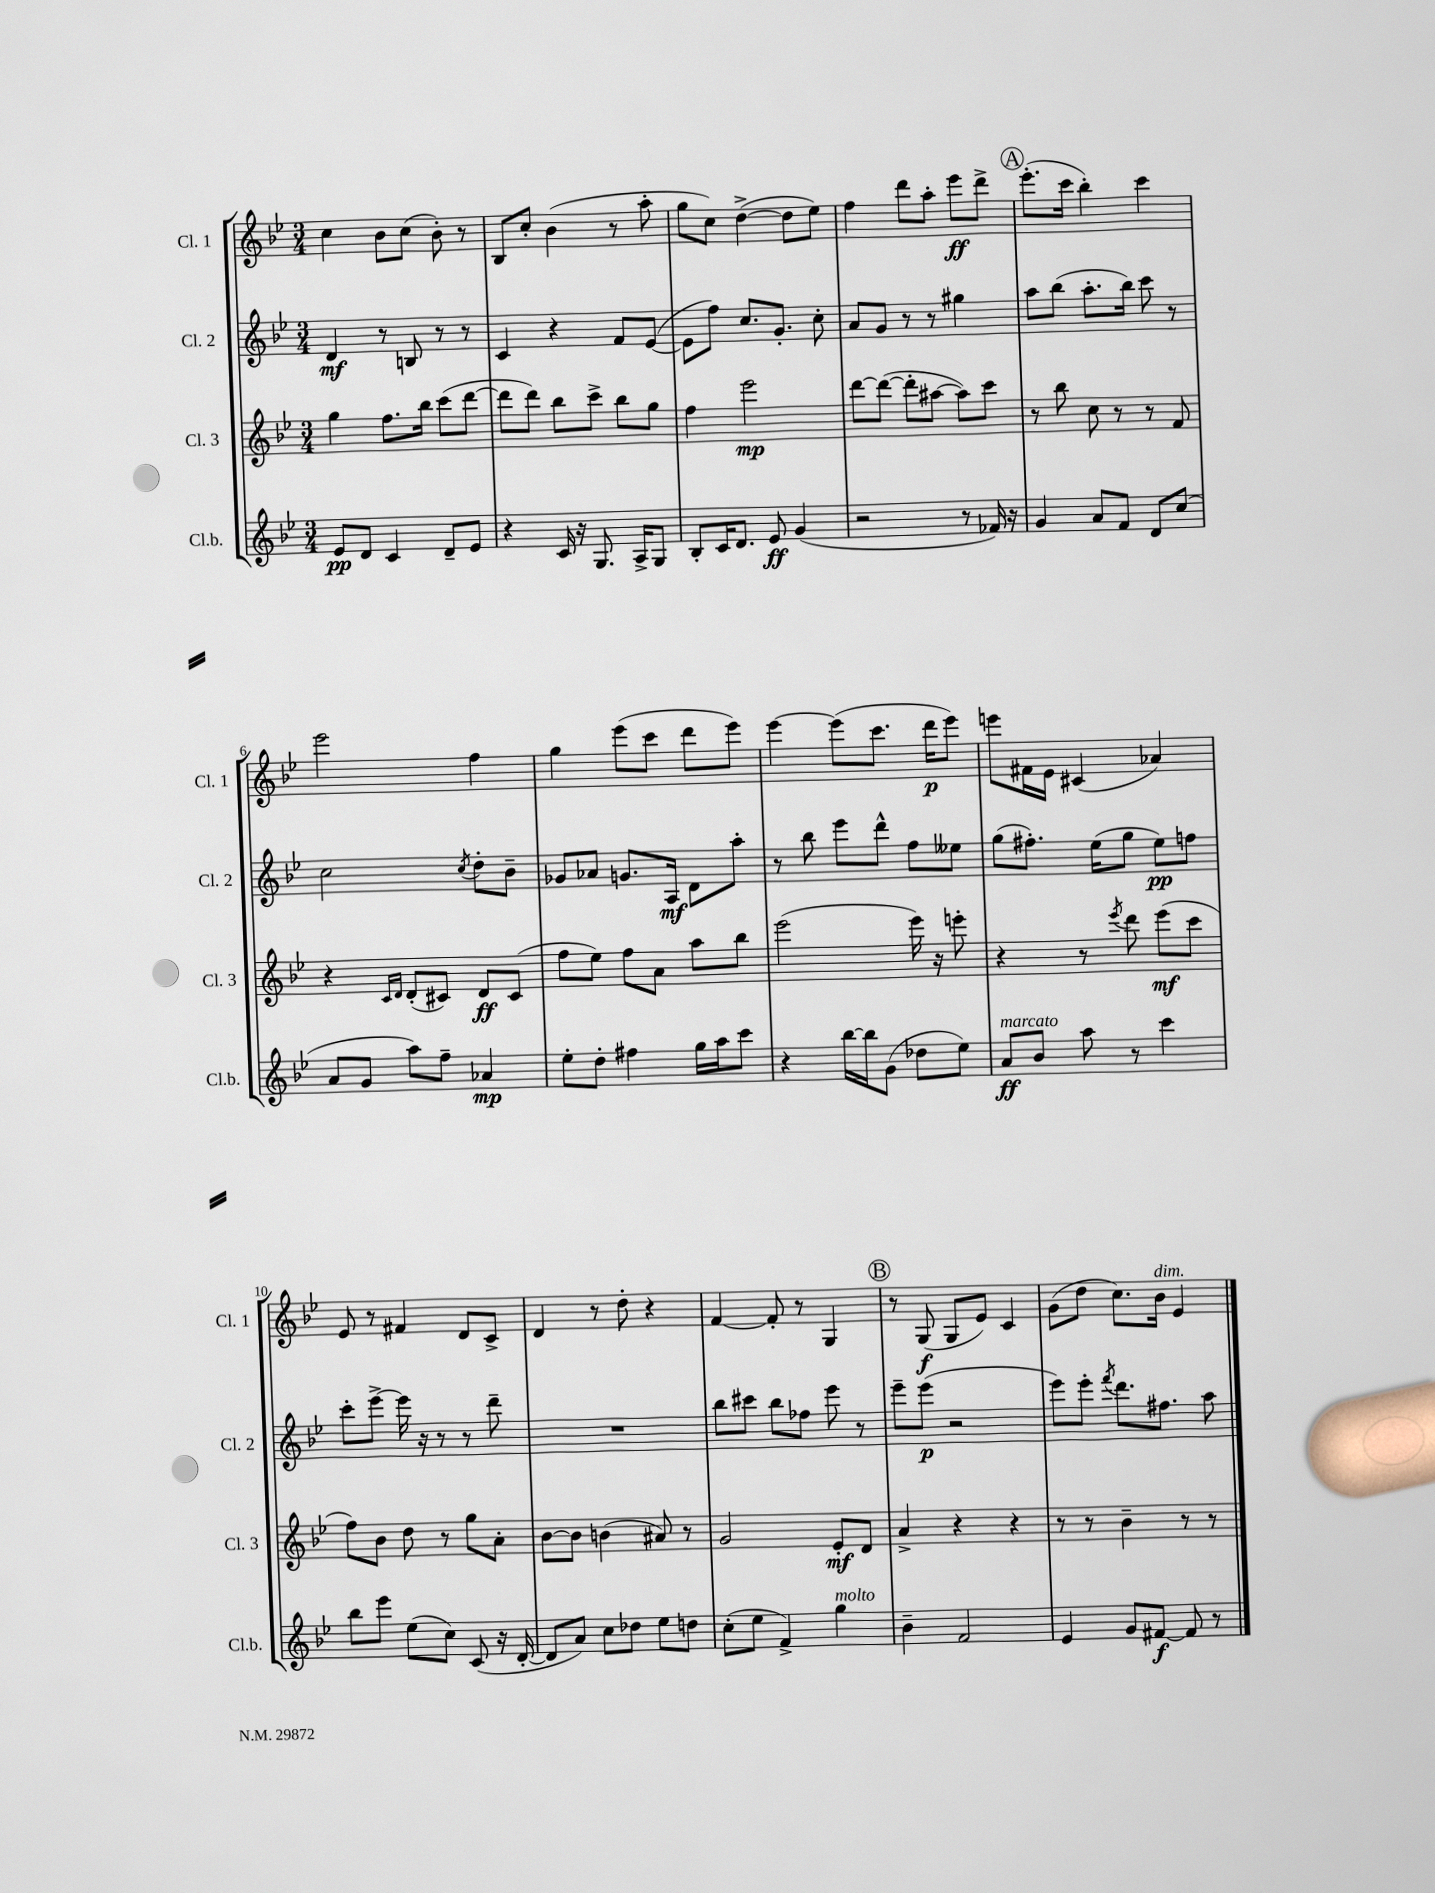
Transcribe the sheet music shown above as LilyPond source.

<<
\new StaffGroup <<
\new Staff = "s0" \with { instrumentName = "Cl. 1" shortInstrumentName = "Cl. 1" } {
    \clef treble \key bes \major \numericTimeSignature \time 3/4
    \autoBeamOff c''4 bes'8[ c''8]( bes'8-.) r8 |
    bes8[ c''8]-. bes'4( r8 a''8-. |
    g''8[ c''8]) d''4~->( d''8[ ees''8]) |
    f''4 d'''8[ a''8]-. ees'''8[\ff d'''8]-> |
    \mark \markup { \circle "A" } ees'''8.[-.( c'''16] bes''4-.) c'''4 |
    ees'''2 f''4 |
    g''4 ees'''8[( c'''8] d'''8[ ees'''8]) |
    ees'''4~ ees'''8[( c'''8.] d'''16[\p ees'''8]) |
    e'''8[ fis'16 ees'16] cis'4( aes'4) |
    ees'8 r8 fis'4 d'8[ c'8]-> |
    d'4 r8 d''8-. r4 |
    f'4~ f'8-. r8 g4 |
    \mark \markup { \circle "B" } r8 g8\f( g8[ ees'8]) c'4 |
    g'8[( d''8] c''8.[) bes'16]^\markup { \italic "dim." } ees'4 \bar "|." |
}
\new Staff = "s1" \with { instrumentName = "Cl. 2" shortInstrumentName = "Cl. 2" } {
    \clef treble \key bes \major \numericTimeSignature \time 3/4
    \autoBeamOff d'4\mf r8 b8 r8 r8 |
    c'4 r4 f'8[ ees'8]~( |
    ees'8[ f''8]) c''8.[ g'8.]-. c''8-. |
    a'8[ g'8] r8 r8 gis''4 |
    \mark \markup { \circle "A" } a''8[ bes''8]( a''8.[-. bes''16]) c'''8 r8 |
    c''2 \acciaccatura { c''8 } d''8[-. bes'8]-- |
    ges'8[ aes'8] g'8.[ a16]\mf d'8[ a''8]-. |
    r8 bes''8 ees'''8[ d'''8]-^ f''8[ eeses''8] |
    g''8[( fis''8.]-.) ees''16[( g''8] ees''8[\pp) f''8] |
    c'''8[-. ees'''8]~-> ees'''16 r16 r8 r8 d'''8-- |
    R2. |
    bes''8[ cis'''8] bes''8[ fes''8] ees'''8 r8 |
    \mark \markup { \circle "B" } ees'''8[-- ees'''8]\p( r2 |
    ees'''8[) ees'''8]-. \acciaccatura { f'''8 } d'''8.[ fis''8.] a''8 \bar "|." |
}
\new Staff = "s2" \with { instrumentName = "Cl. 3" shortInstrumentName = "Cl. 3" } {
    \clef treble \key bes \major \numericTimeSignature \time 3/4
    \autoBeamOff g''4 f''8.[ bes''16] c'''8[( d'''8]~ |
    d'''8[ d'''8]) bes''8[ c'''8]-> bes''8[ g''8] |
    f''4 ees'''2\mp |
    d'''8[~ d'''8]~( d'''8[-. ais''8]~ ais''8[) c'''8] |
    \mark \markup { \circle "A" } r8 bes''8 c''8 r8 r8 f'8 |
    r4 \grace { c'16[ d'16] } d'8[-.( cis'8]) d'8[\ff cis'8]( |
    f''8[ ees''8]) f''8[ a'8] a''8[ bes''8] |
    ees'''2( ees'''16) r16 e'''8-. |
    r4 r8 \acciaccatura { ees'''8 } d'''8 ees'''8[\mf( c'''8] |
    f''8[) bes'8] d''8 r8 g''8[ a'8]-. |
    bes'8[~ bes'8] b'4( ais'8) r8 |
    g'2 ees'8[-.\mf d'8] |
    \mark \markup { \circle "B" } a'4-> r4 r4 |
    r8 r8 bes'4-- r8 r8 \bar "|." |
}
\new Staff = "s3" \with { instrumentName = "Cl.b." shortInstrumentName = "Cl.b." } {
    \clef treble \key bes \major \numericTimeSignature \time 3/4
    \autoBeamOff ees'8[\pp d'8] c'4 d'8[-- ees'8] |
    r4 c'16 r16 g8. a16[-> g8] |
    bes8[-. c'16 d'8.] ees'8\ff g'4( |
    r2 r8 fes'16) r16 |
    \mark \markup { \circle "A" } g'4 a'8[ f'8] d'8[ c''8]( |
    a'8[ g'8] a''8[) f''8]-- aes'4\mp |
    ees''8[-. d''8]-. fis''4 g''16[ a''16 c'''8] |
    r4 bes''16[~ bes''16 g'8]( des''8[ ees''8]) |
    a'8[\ff^\markup { \italic "marcato" } bes'8] a''8 r8 c'''4 |
    bes''8[ ees'''8] ees''8[( c''8]) c'8( r16 d'16~-. |
    d'8[ a'8]) c''8[ des''8] ees''8[ d''8] |
    c''8[-.( ees''8] f'4->) g''4^\markup { \italic "molto" } |
    \mark \markup { \circle "B" } bes'4-- f'2 |
    ees'4 g'8[ fis'8]~\f fis'8 r8 \bar "|." |
}
>>
>>
